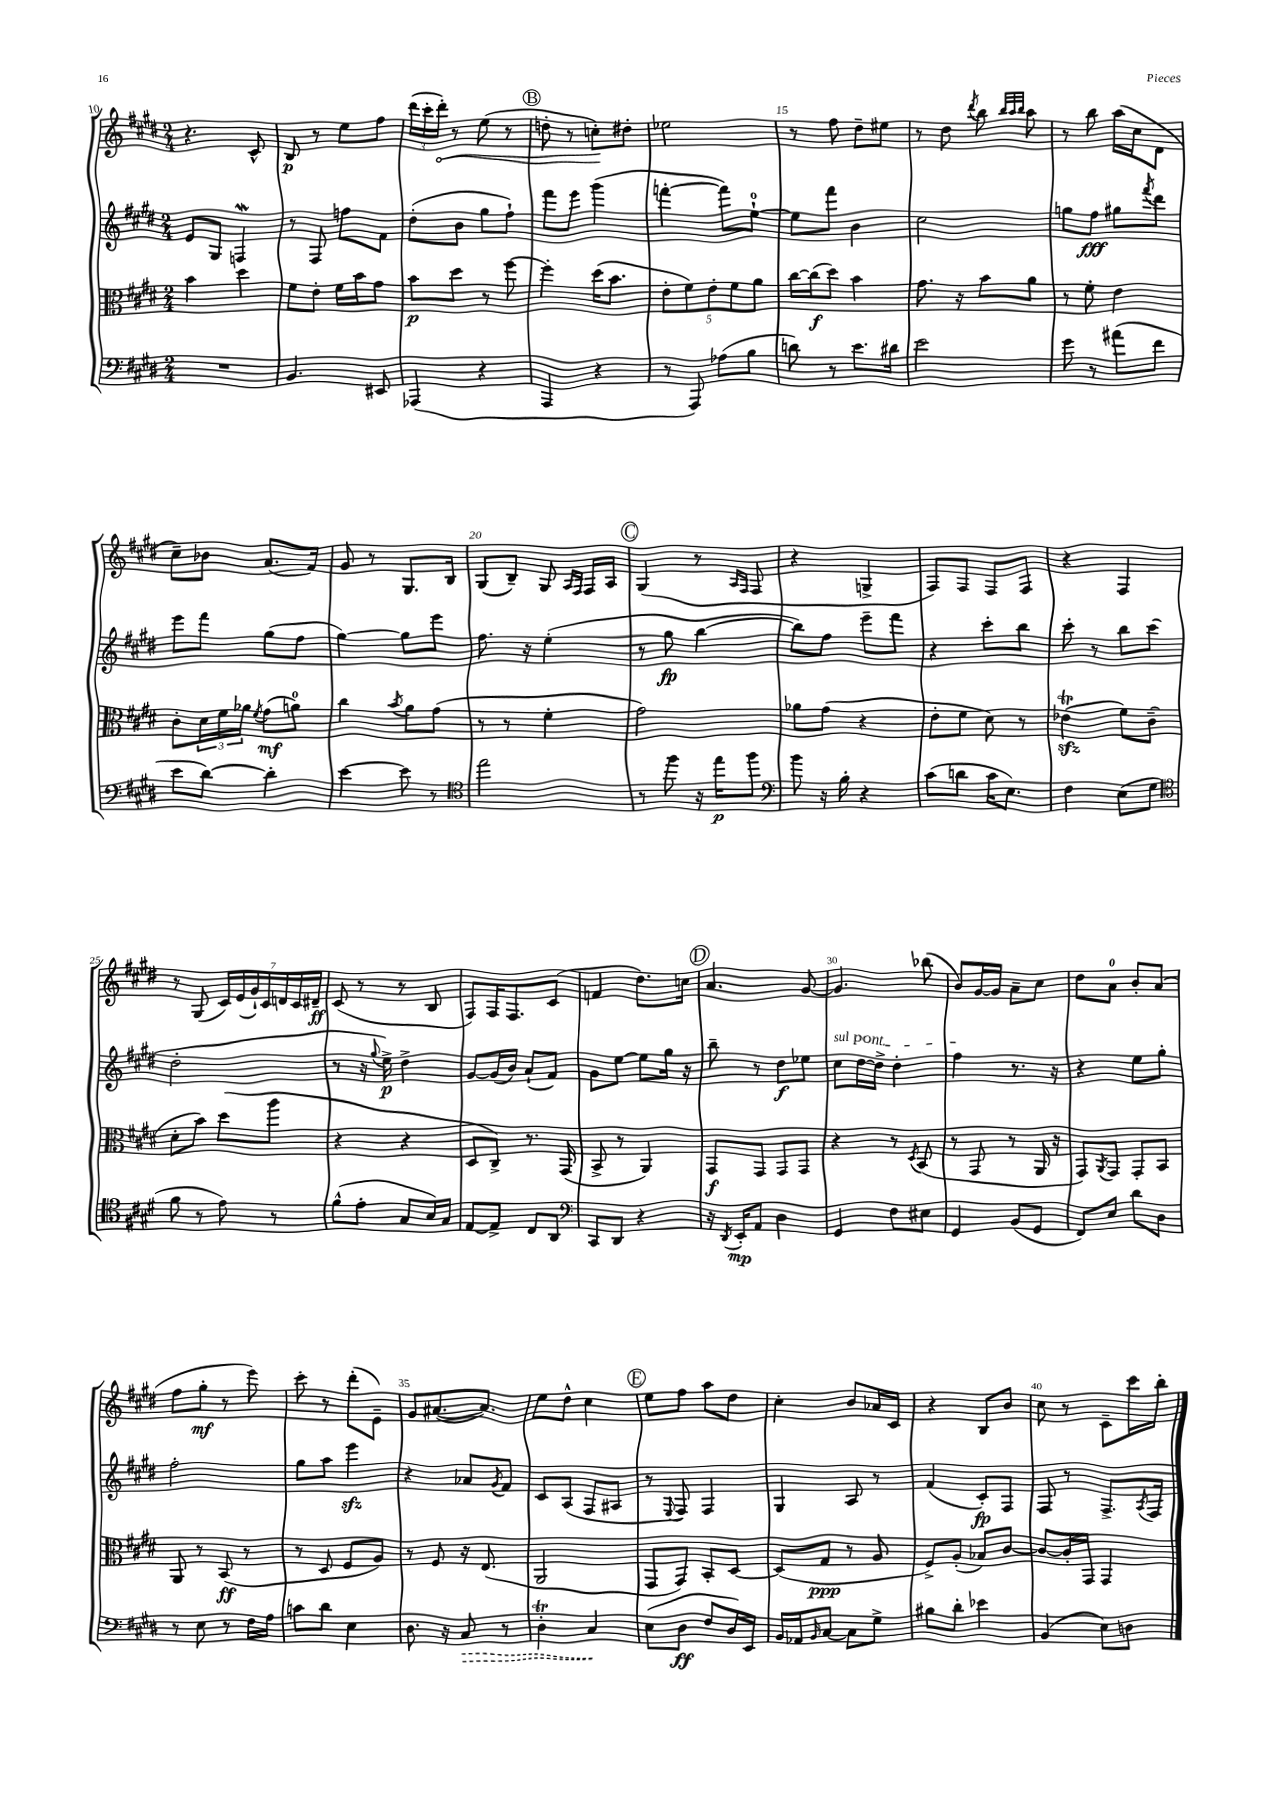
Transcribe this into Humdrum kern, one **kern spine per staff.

**kern	**kern	**kern	**kern
*staff4	*staff3	*staff2	*staff1
*clefF4	*clefC3	*clefG2	*clefG2
*k[f#c#g#d#]	*k[f#c#g#d#]	*k[f#c#g#d#]	*k[f#c#g#d#]
*M2/4	*M2/4	*M2/4	*M2/4
2r	4b	8e	4.r
.	.	8G#	.
.	4dd#	4F	.
.	.	.	8c#^^
=	=	=	=
4.BB	8f#	8r	8B
.	8e'	8F#	8r
.	16f#	8ff	8ee
.	16b	.	.
8EE#	8g#	8f#	8ff#
=	=	=	=
(4AAA-	8b	(8dd#'	(24ddd#
.	.	.	24ccc#'
.	.	.	24ddd#')
.	8dd#	8b	8r
4r	8r	8gg#	(8ee
.	[8ff#	8ff#`)	8r
=	=	=	=
4AAA	4ff#']	8fff#	8dd'
.	.	8eee	8r
4r	(16dd#	(4ggg#	8cc')
.	8.b	.	.
.	.	.	8dd#'
=	=	=	=
8r	10e'	[4fff'	2ee-
.	10f#)	.	.
8AAA)	.	.	.
.	10e'	.	.
(8A-	.	8fff])	.
.	10f#	.	.
8B	.	[8ee`	.
.	10a	.	.
=	=	=	=
8d)	[16cc#	8ee]	8r
.	(16cc#]	.	.
8r	8dd#)	8fff#	8ff#
8.e	4b	4b	8dd#~
.	.	.	8ee#
16d#	.	.	.
=	=	=	=
2e	8.g#	2cc#	8r
.	.	.	8dd#
.	16r	.	.
.	.	.	8qddd#
.	8b	.	8bb
.	.	.	32qqbb
.	.	.	32qqaa
.	.	.	32qqbb
.	8a	.	8aa
=	=	=	=
8g#	8r	8gg	8r
8r	8f#'	8ff#	8bb
(8a#	4e	8gg#	(16aa
.	.	.	16cc#
.	.	8qfff#	.
8f#	.	8ddd#	8d#
=	=	=	=
8e	8c#'	8eee	8cc#~)
[8d#)	24d#	8fff#	8b-
.	24f#	.	.
.	24a-	.	.
.	8qf#	.	.
4d#']	(8g#	(8gg#	(8.a
.	8a)	8ff#	.
.	.	.	16f#)
=	=	=	=
[4e	4cc#	[4gg#)	8g#
.	.	.	8r
.	8qb	.	.
8e]	8a	8gg#]	8.G#
8r	(8g#	8eee	.
.	.	.	16B
=	=	=	=
*clefC4	*	*	*
2ee	8r	8.ff#	(8G#
.	8r	.	8B~)
.	.	16r	.
.	4f#'	(4ee'	8G#
.	.	.	16qqA
.	.	.	16qqF#
.	.	.	16F#
.	.	.	16A
=	=	=	=
8r	2g#)	8r	(4G#
8ff#	.	8gg#	.
16r	.	[4bb	8r
16ee	.	.	.
.	.	.	16qqA
.	.	.	16qqF#
8ff#	.	.	8F#
=	=	=	=
*clefF4	*	*	*
8b	8a-	8bb])	4r
16r	(8g#	8ff#	.
16B'	.	.	.
4r	4r	8eee~	4G^
.	.	8fff#	.
=	=	=	=
(8c#	8e'	4r	8F#)
8d	8f#	.	8F#
16c#	8d#)	8ccc#'	8F#
8.E)	.	.	.
.	8r	8bb	8F#
=	=	=	=
4F#	(4e-	8ccc#'	4r
.	.	8r	.
(8E	8f#)	8bb	4F#
8G#	(8c#~	(8ccc#	.
=	=	=	=
*clefC4	*	*	*
8f#	8d#'	2dd#'	8r
8r	8b)	.	(8G#
8e)	(8dd#	.	28c#)
.	.	.	(28e
.	.	.	28g#`)
.	.	.	28c#
8r	8aa	.	.
.	.	.	28d
.	.	.	28c#
.	.	.	28d#~
=	=	=	=
(8f#^^	4r	8r	(8c#
8e'	.	16r	8r
.	.	8qqgg#	.
.	.	16ee^)	.
8G#	4r	4dd#^	8r
16B)	.	.	8B
16G#	.	.	.
=	=	=	=
[8E	8D#	[8g#	8F#)
8E^]	8C#^)	(16g#]	16F#
.	.	16b)	8.F#
8C#	8.r	(8a`	.
8AA	.	8f#)	(8c#
.	(16GG#	.	.
=	=	=	=
*clefF4	*	*	*
8CC#	8BB^	8g#	4f
8DD#	8r	[8ee	.
4r	4AA)	8ee]	8.dd#)
.	.	16gg#	.
.	.	16r	16cc
=	=	=	=
16r	8GG#	8bb~	4.a
8qDD#	.	.	.
16EE'	.	.	.
8AA	8GG#	8r	.
4D#	8GG#	8dd#	.
.	8GG#	8ee-	[8g#
=	=	=	=
4GG#	4r	8cc#	4.g#]
.	.	[16dd#	.
.	.	16dd#^]	.
8F#	8r	4dd#'	.
.	8qD#	.	.
8E#	(8BB	.	(8bb-
=	=	=	=
4GG#	8r	4ff#	8b)
.	8GG#	.	[16g#
.	.	.	16g#]
(8BB	8r	8.r	8a~
8GG#	16AA	.	8cc#
.	16r	16r	.
=	=	=	=
8FF#)	8GG#)	4r	8dd#
.	8qAA	.	.
8E	8GG#	.	8a
8d#	8GG#'	8ee	8b'
8D#	8BB	8gg#'	(8a
=	=	=	=
8r	8AA	2ff#'	8ff#
8E	8r	.	8gg#'
8r	(8BB	.	8r
16F#	8r	.	8eee)
16A	.	.	.
=	=	=	=
8c	8r	8gg#	8ccc#'
8d#	8D#	8aa	8r
4E	8F#	4eee	(8ddd#'
.	8A)	.	8e~)
=	=	=	=
8.D#	8r	4r	8g#
.	8F#	.	([8.a#
16r	.	.	.
8C#	16r	8a-	.
.	(8.E	.	8.a#])
.	.	8qg#	.
8r	.	8f#	.
=	=	=	=
4D#'	2AA	8c#	8ee
.	.	(8A	8dd#^^
4C#	.	8F#	4cc#
.	.	8A#	.
=	=	=	=
(8E	8GG#	8r	8ee
.	.	8qqE	.
8D#	8GG#)	8F#)	8ff#
8F#	8BB'	4F#	8aa
16D#)	[8D#	.	8dd#
16EE	.	.	.
=	=	=	=
16BB	(8D#]	4G#	4cc#'
16AA-	.	.	.
16qqBB	.	.	.
[8C#	8G#	.	.
8C#]	8r	8A	8b
8G#^	8A	8r	16a-
.	.	.	16c#
=	=	=	=
8B#	8F#^)	(4f#	4r
8d#'	(8A'	.	.
4e-	8B-)	8c#')	8B
.	[8c#	8F#	8b
=	=	=	=
(4BB	8c#_	8F#	8cc#
.	16c#']	8r	8r
.	16GG#	.	.
8E)	4GG#	8.F#^	8c#~
8D	.	.	16ccc#
.	.	8qA	.
.	.	16F#	16bb'
==	==	==	==
*-	*-	*-	*-
